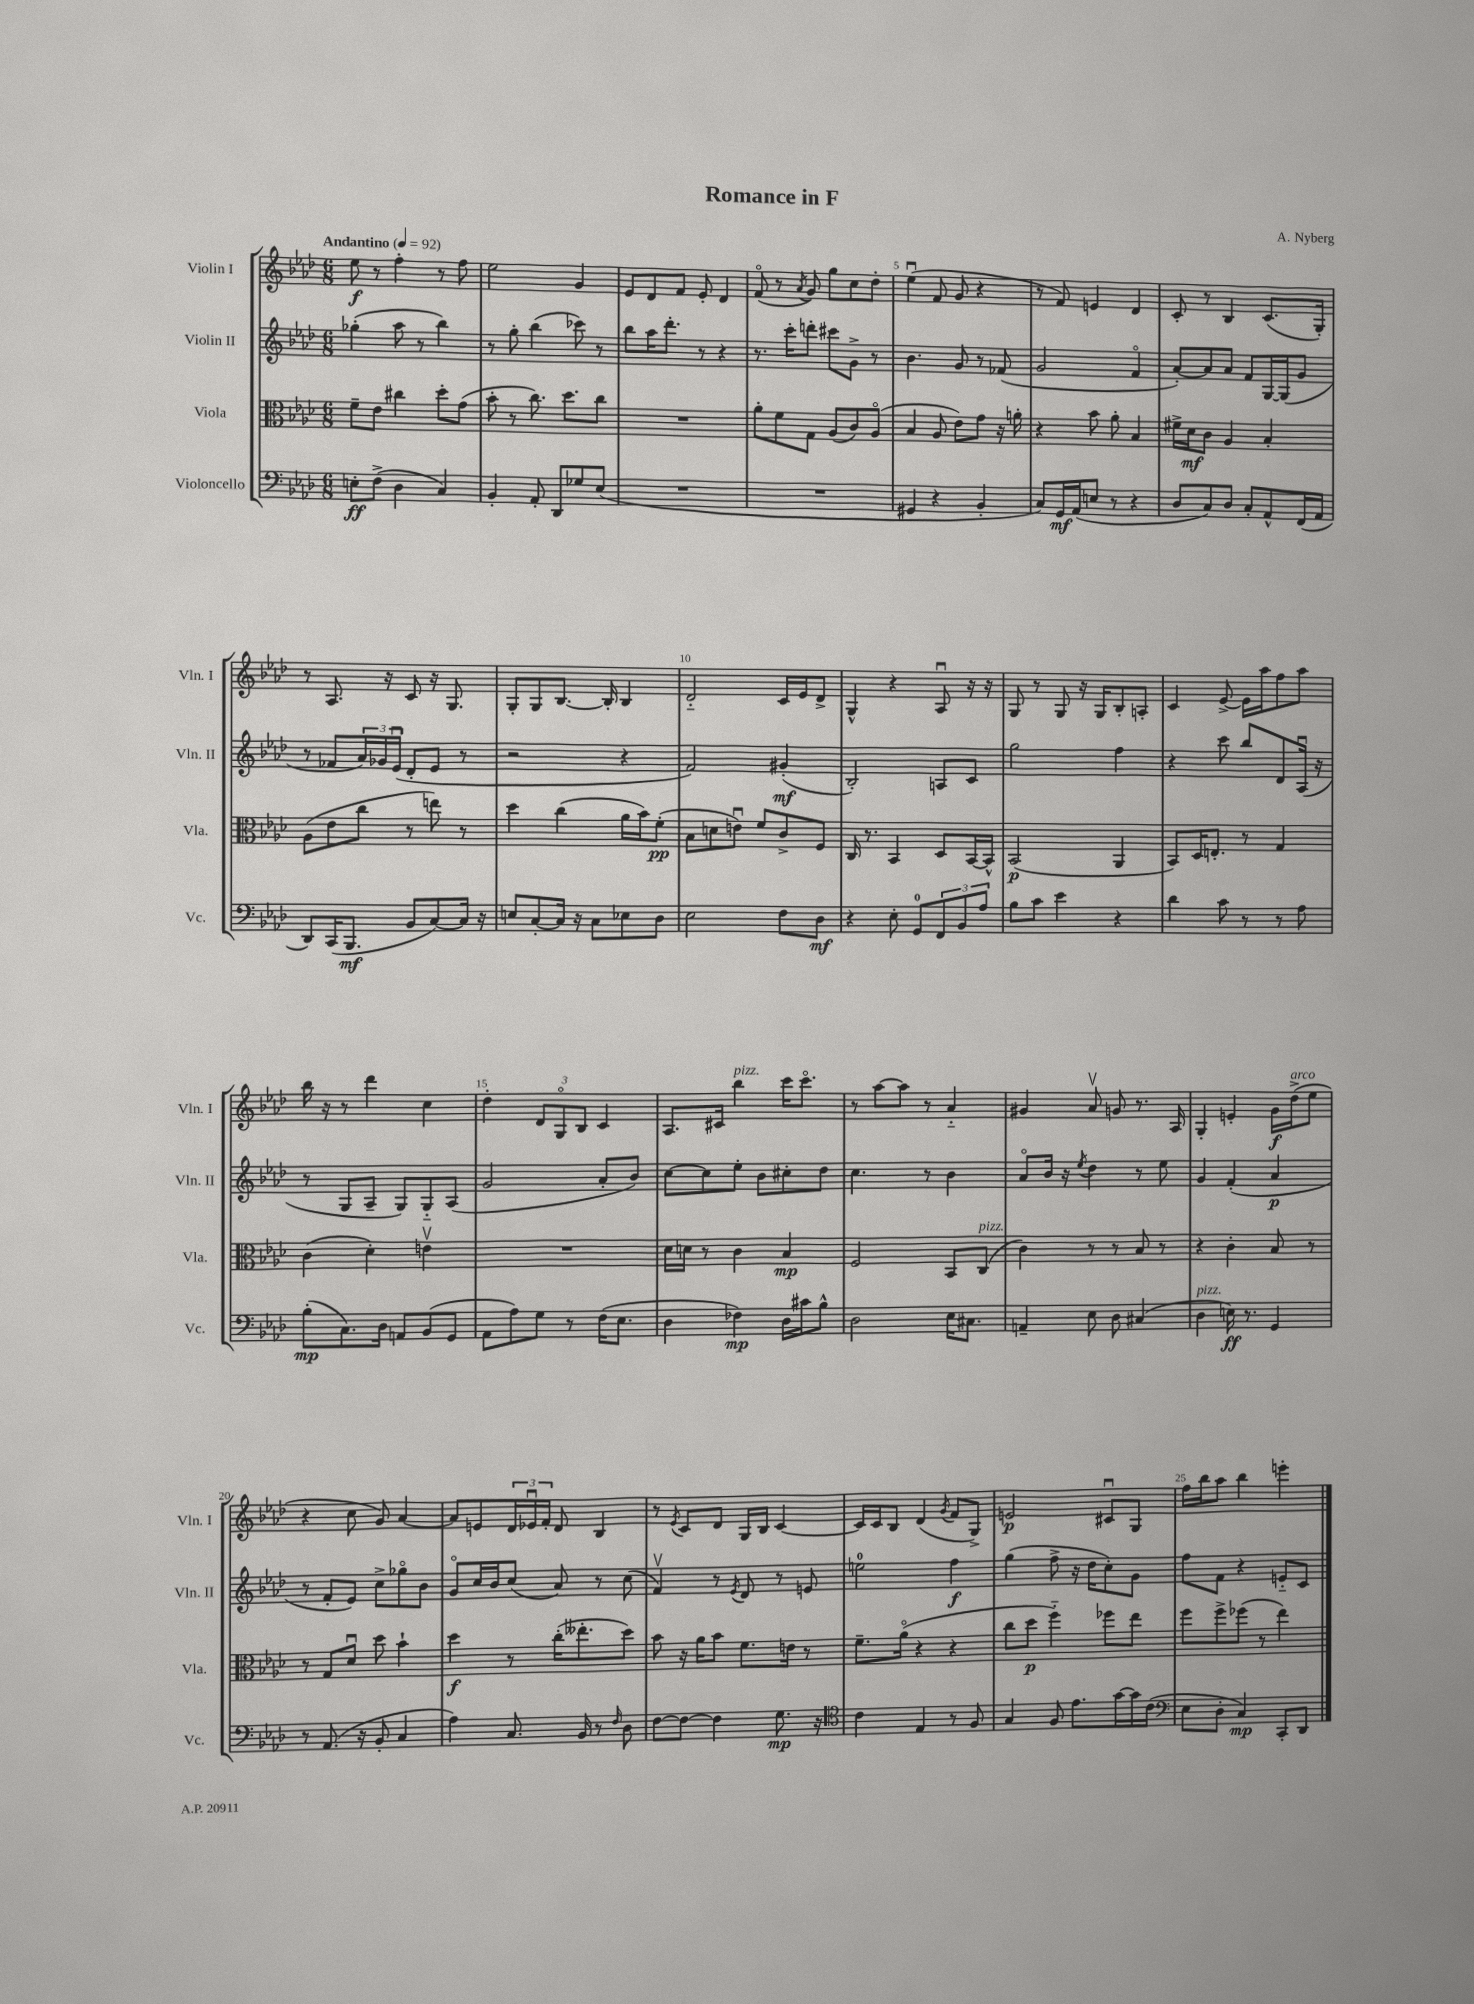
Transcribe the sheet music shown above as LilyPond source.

\header { title = "Romance in F" composer = "A. Nyberg" }
<<
\new StaffGroup <<
\new Staff = "s0" \with { instrumentName = "Violin I" shortInstrumentName = "Vln. I" } {
    \clef treble \key aes \major \numericTimeSignature \time 6/8 \tempo "Andantino" 4 = 92
    ees''8\f r8 f''4-. r8 f''8 |
    ees''2 g'4 |
    ees'8 des'8 f'8 ees'8-. des'4 |
    f'8\flageolet( r8 \acciaccatura { aes'8 } g'8) g''8 c''8 des''8-. |
    ees''4\downbow( f'8 g'8 r4 |
    r8 f'8) e'4 des'4 |
    c'8-. r8 bes4 c'8.( g16-.) |
    r8 aes8. r16 c'8 r16 g8. |
    g8-. g8 bes8.~ bes16-. bes4 |
    des'2-_ c'16 ees'16 des'8-> |
    g4-^ r4 aes8\downbow r16 r16 |
    g8 r8 g8 r16 g16 bes8-. a8-. |
    c'4 ees'8~-> ees'16 aes''16 f''8 aes''8 |
    bes''16 r16 r8 des'''4 c''4 |
    des''4-. \tuplet 3/2 { des'8 g8\flageolet bes8 } c'4 |
    aes8. cis'16 bes''4^\markup { \italic "pizz." } c'''16 c'''8.\flageolet |
    r8 aes''8~ aes''8 r8 aes'4-_ |
    gis'4 aes'8\upbow g'8 r8. aes16 |
    g4-. e'4-. g'16\f des''16->^\markup { \italic "arco" }( ees''8 |
    r4 c''8 g'8) aes'4~ |
    aes'8 e'8 \tuplet 3/2 { des'16 ees'16\downbow f'16-. } des'8 bes4 |
    r8 \acciaccatura { ees'8 } c'8 des'8 g16 bes16 c'4~ |
    c'16 c'16 bes8 des'4( \acciaccatura { g'8 } f'8 g8->) |
    e'2\p cis'8\downbow g8 |
    f''16 bes''16 aes''8 bes''4 e'''4-. \bar "|." |
}
\new Staff = "s1" \with { instrumentName = "Violin II" shortInstrumentName = "Vln. II" } {
    \clef treble \key aes \major \numericTimeSignature \time 6/8
    ges''4-.( aes''8 r8 bes''4) |
    r8 g''8-. bes''4( ces'''8) r8 |
    bes''8 aes''16 des'''8.-. r8 r4 |
    r8. c'''16-. d'''8-. cis'''8 g'8-> r8 |
    bes'4. g'8 r8 fes'8( |
    g'2 f'4\flageolet |
    aes'8~-.) aes'8 aes'8 f'8 g16~ g16( g'8 |
    r8 fes'8 \tuplet 3/2 { aes'16) ges'16 ees'16\downbow( } des'8-. ees'8 r8 |
    r2 r4 |
    f'2) gis'4-.\mf( |
    bes2-.) a8 c'8 |
    g''2 f''4 |
    r4 c'''8 bes''8 des'8 aes16\downbow( r16 |
    r8 g8 aes8-- g8) g8-_ aes8( |
    g'2 aes'8-. bes'8) |
    c''8~ c''8 ees''8-. bes'8 cis''8-. des''8 |
    c''4. r8 bes'4 |
    aes'8\flageolet bes'16 r16 \acciaccatura { ees''8 } des''4 r8 ees''8 |
    g'4 f'4-.( aes'4\p |
    r8 f'8-. ees'8) c''8-> ges''8\flageolet bes'8 |
    g'8\flageolet c''16 bes'16 c''8( aes'8) r8 c''8( |
    f'4\upbow) r8 \acciaccatura { ees'8 } des'8 r8 e'8 |
    e''2-0 f''4\f |
    g''4( f''8-> r16 des''16 c''8-.) g'8 |
    f''8 f'8 r4 e'8-_ c'8 \bar "|." |
}
\new Staff = "s2" \with { instrumentName = "Viola" shortInstrumentName = "Vla." } {
    \clef alto \key aes \major \numericTimeSignature \time 6/8
    f'8-- ees'8 cis''4 des''8-. g'8( |
    bes'8-. r8 c''8.) des''8. c''8 |
    R2. |
    aes'8-. f'8 g8 aes8( c'8) aes8\flageolet( |
    bes4 aes8 ees'8) g'8 r16 a'16-. |
    r4 bes'8 aes'8-. bes4 |
    fis'16-> des'16\mf c'8 aes4 bes4-. |
    aes8( ees'8 c''8 r8 e''8) r8 |
    des''4 c''4( aes'16 bes'16) f'8-.\pp( |
    bes8 d'8 e'8\downbow) f'8 c'8-> f8 |
    c16 r8. bes,4 des8 bes,16~ bes,16-^ |
    bes,2\p( aes,4 |
    bes,8) des16 e8.-. r8 g4 |
    c'4( des'4-.) e'4\upbow |
    R2. |
    des'16 d'16 r8 c'4 bes4\mp |
    f2 bes,8 c8^\markup { \italic "pizz." }( |
    c'4) r8 r8 bes8 r8 |
    r4 c'4-. bes8 r8 |
    r8 g8 des'8\downbow des''8 bes'4-! |
    des''4\f r8 c''16-.( eeses''8.-. des''8) |
    bes'8 r16 aes'16 bes'8 f'8. e'16 r8 |
    f'8.-- aes'16\flageolet( r4 r4 |
    c''8 des''8\p f''4-_) fes''8 ees''8 |
    f''8 f''8-> fes''8( r8 ees''4) \bar "|." |
}
\new Staff = "s3" \with { instrumentName = "Violoncello" shortInstrumentName = "Vc." } {
    \clef bass \key aes \major \numericTimeSignature \time 6/8
    e8-.\ff f8->( des4 c4) |
    bes,4-. aes,8-. des,8 ges8 ees8( |
    R2. |
    R2. |
    gis,4 r4 bes,4-. |
    c8) g,16\mf aes,16( e8 r8 r4 |
    des8 c8) des8 c8-. aes,8-^ f,16( aes,16 |
    des,8) c,16( bes,,8.\mf bes,8 c8~) c16 r16 |
    e8 c8~-. c16 r16 c8 ees8 des8 |
    ees2 f8 des8\mf |
    r4 ees8-. g,8-0 \tuplet 3/2 { f,8 bes,8 aes8 } |
    bes8 c'8 ees'4 r4 |
    des'4 c'8 r8 r8 aes8 |
    bes8-.\mp( c8.) des16 a,8 bes,8( g,8 |
    aes,8 aes8) g8 r8 f16( ees8. |
    des4 fes4\mp) des16 cis'16 bes8-^ |
    des2 ees16 cis8. |
    a,4-- ees8 des8 cis4( |
    des4^\markup { \italic "pizz." } e16\ff) r8. g,4 |
    r8 aes,8.( r16 bes,8-. c4 |
    aes4) c8. bes,16 r8 \grace { f16 } des8 |
    f8~ f8~ f4 g8.\mp r16 |
    \clef tenor c'4 ees4 r8 f8 |
    g4 f8 ees'8. g'16~ g'16 c'16( |
    \clef bass ees8 des8-. c4\mp) c,8-. des,8 \bar "|." |
}
>>
>>
\layout { \context { \Score \override BarNumber.break-visibility = ##(#f #t #t) barNumberVisibility = #(every-nth-bar-number-visible 5) } }
